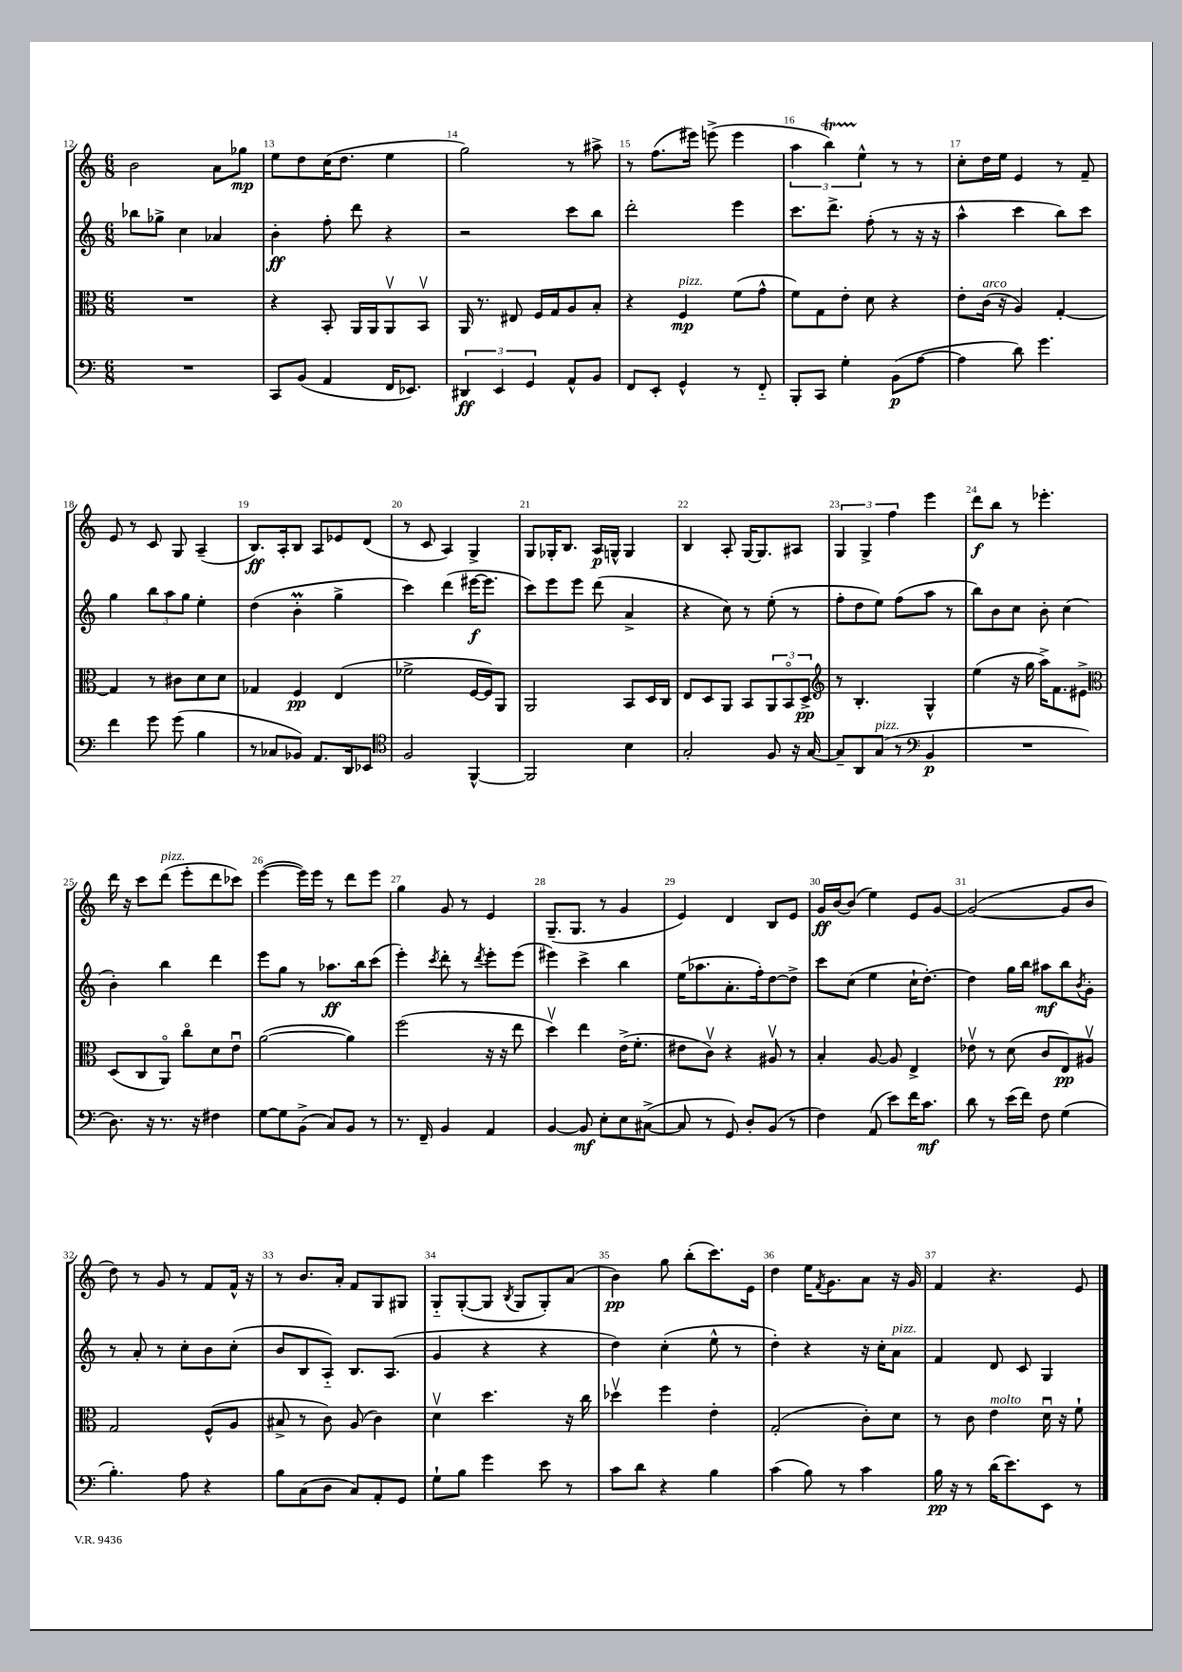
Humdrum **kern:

**kern	**kern	**kern	**kern
*staff4	*staff3	*staff2	*staff1
*clefF4	*clefC3	*clefG2	*clefG2
*k[]	*k[]	*k[]	*k[]
*M6/8	*M6/8	*M6/8	*M6/8
2.r	2.r	8bb-\L	2b\
.	.	8gg-^\J	.
.	.	4cc\	.
.	.	4a-/	8a\L
.	.	.	8gg-\J
=	=	=	=
8CC/L	4r	4b'\	8ee\L
(8BB/J	.	.	8dd\
4AA/	8BB'/	8ff'\	(16cc\K
.	.	.	8.dd\J
.	16AA/LL	8ddd\	.
.	16AA/J	.	.
16FF/LK	8AAv/	4r	4ee\
8.EE-/J)	.	.	.
.	8BBv/J	.	.
=	=	=	=
6DD#/	16AA/	2r	2gg\)
.	8.r	.	.
6EE/	.	.	.
.	8E#/	.	.
6GG/	.	.	.
.	16F/LL	.	.
.	16G/J	.	.
8AA^^/L	8A/	8ccc\L	8r
8BB/J	8B'/J	8bb\J	8aa#^\
=	=	=	=
8FF/L	4r	2ddd'\	8r
8EE'/J	.	.	(8.ff\L
4GG^^/	4F/	.	.
.	.	.	16eee#\Jk)
.	.	.	(8eee^\
8r	(8f\L	4eee\	4eee\
8FF'~/	8g^^\J	.	.
=	=	=	=
8BBB'/L	8f\L)	8.ccc\L	6aa\
8CC/J	8G\	.	.
.	.	.	6bb\)
.	.	8.ddd^\J	.
4G'\	8e'\J	.	.
.	.	.	6ee^^\
.	8d\	(8ff'\	.
(8BB\L	4r	8r	8r
[8A\J	.	16r	8r
.	.	16r	.
=	=	=	=
4A\]	8e'\L	4aa^^\	8cc'\L
.	(16c\Jk	.	16dd\L
.	16r	.	16ee\JJ
8d\)	4A/)	4ccc\	4e/
4.g\	.	.	.
.	[4G'/	8bb\L)	8r
.	.	8ccc\J	8f~/
=	=	=	=
4f\	4G/]	4gg\	8e/
.	.	.	8r
8g\	8r	12bb\L	8c/
.	.	12aa\	.
(8g\	8c#\L	.	8G/
.	.	12gg\J	.
4B\	8d\	4ee'\	(4A~/
.	8d\J	.	.
=	=	=	=
8r	4G-/	(4dd\	8.B/L)
8C-/L	.	.	.
.	.	.	16A'/k
8BB-/J)	4F/	4b'\	8B/J
8.AA/L	.	.	8A/L
.	(4E/	4gg^\	8e-/
16DD/k	.	.	.
8EE-/J	.	.	(8d/J
=	=	=	=
*clefC4	*	*	*
2F/	2f-^\	4ccc\)	8r
.	.	.	8c/
.	.	(4ddd\	4A/)
[4FF^^/	[16F/LL	[16eee#\LK	4G^/
.	16F/]J)	8.eee#\]J	.
.	8AA/J	.	.
=	=	=	=
2FF/]	2AA/	8ccc\L)	8G/L
.	.	8eee\	16G-'/K
.	.	.	8.B/J
.	.	8eee\J	.
.	.	(8ddd\	16A/LL
.	.	.	16G^^/JJ
4B\	8BB/L	4a^/	4G/
.	16D/L	.	.
.	16C/JJ	.	.
=	=	=	=
2G'/	8E/L	4r	4B/
.	8D/	.	.
.	8AA/J	8cc\)	8A'/
.	8BB/L	8r	[16G/LK
.	.	.	8.G/]
8F/	12AA/	(8ee'\	.
.	12BBo/	.	.
16r	.	8r	8A#/J
.	12D^/J	.	.
[16G/	.	.	.
=	=	=	=
*	*clefG2	*	*
8G~/]L	8r	8ff'\L	6G/
8AA/	4.B'/	8dd\	.
.	.	.	6G^/
(8G/J	.	8ee\J)	.
.	.	.	6ff\
8r	.	(8ff\L	.
*clefF4	*	*	*
4BB/	4G^^/	8aa\J	4eee\
.	.	8r	.
=	=	=	=
2.r	(4ee\	8bb\L)	8ddd\L
.	.	8b\	8bb\J
.	16r	8cc\J	8r
.	16gg\	.	.
.	16aa^\LK)	8b'\	4.eee-'\
.	8.f\	.	.
.	.	(4cc\	.
.	8e#^\J	.	.
=	=	=	=
*	*clefC3	*	*
8.D\)	(8D/L	4b'\)	16ddd\
.	.	.	16r
.	8C/	.	8ccc\L
16r	.	.	.
8.r	8AAo/J)	4bb\	(8ddd\J
.	8cco\L	.	8eee'\L
16r	.	.	.
4F#\	8d\	4ddd\	8ddd\
.	8eu\J	.	8ccc-\J)
=	=	=	=
[8G\L	([2a\	8eee\L	([4eee\
8G\]	.	8gg\J	.
(8BB^\J	.	8r	16eee\]LL)
.	.	.	16eee\JJ
8C/L)	.	8.aa-\L	8r
8BB/J	4a\])	.	8ddd\L
.	.	16bb\k	.
8r	.	(8ccc\J	8eee\J
=	=	=	=
8.r	(2ff\	4eee'\)	4gg\
16FF~/	.	.	.
.	.	8qccc/	.
4BB/	.	8ddd'\	8g/
.	.	8r	8r
.	.	8qddd/	.
4AA/	16r	8eee'\L	4e/
.	16r	.	.
.	8ee\	(8eee\J	.
=	=	=	=
[4BB/	4ddv\)	4eee#\)	(8.G~/L
.	.	.	8.G/J
8BB/]	4ee\	4ccc^\	.
8E'\L	.	.	8r
8E\	(16e^\LK	4bb\	4g/
.	8.f'\J	.	.
([8C#^\J	.	.	.
=	=	=	=
8C#/]	8e#\L	(16ee\LK	4e/)
.	.	8.aa-\	.
8r	8cv\J)	.	.
8GG/)	4r	8.a'\	4d/
8D'/L	.	.	.
.	.	16ff'\k)	.
(8BB/J	8A#v/	[8dd\	8B/L
8r	8r	8dd^\]J	8e/J
=	=	=	=
4F\)	4B'/	8ccc\L	16g/LL
.	.	.	[16b/J
.	.	(8cc\J	(8b/]J
(8AA/	[8A/	4ee\	4ee\)
8e\L)	8A/]	.	.
16f\K	4E^/	16cc`\LK	8e/L
8.c\J	.	[8.dd'\J)	.
.	.	.	[8g/J
=	=	=	=
8d\	8e-v\	4dd\]	(2g/_
8r	8r	.	.
(16e\LL	(8d\	16gg\LL	.
16f\JJ)	.	16bb\JJ	.
8F\	8c/L	8aa#\L	.
(4G\	8E/)	8bb\	8g/]L
.	.	8qb/	.
.	8A#v/J	8g'\J	8b/J
=	=	=	=
4.B'\)	2G/	8r	8dd\)
.	.	8a'/	8r
.	.	8r	8g/
8A\	.	8cc'\L	8r
4r	(8F^^/L	8b\	8f/L
.	8A/J	(8cc'\J	16f^^/Jk
.	.	.	16r
=	=	=	=
8B\L	8B#^/	8b/L	8r
(8C\	8r	8B/	8.b/L
8D\J	8c\)	8A'~/J)	.
.	.	.	16a'/Jk
8C/L)	(8A/	8.B/L	8f/L
8AA'/	4c\)	.	8G/
.	.	(8.A/J	.
8GG/J	.	.	8G#/J
=	=	=	=
8G`\L	4dv\	4g/	8G'~/L
8B\J	.	.	([8G'/
4g\	4.dd\	4r	8G/]J
.	.	.	8qB/
.	.	.	8G/L
8e\	.	4r	8G'/)
8r	16r	.	(8a/J
.	16cc\	.	.
=	=	=	=
8c\L	4dd-v\	4dd\)	4b\)
8d\J	.	.	.
4r	4ff\	(4cc'\	8gg\
.	.	.	(8bb'\L
4B\	4e'\	8ee^^\	8.ccc\)
.	.	8r	.
.	.	.	16e\Jk
=	=	=	=
(4c\	(2G'/	4dd'\)	4dd\
8B\)	.	4r	16ee\LK
.	.	.	8qf/
.	.	.	8.g\
8r	.	.	.
4c\	8c'\L)	16r	8a\J
.	.	16cc'\LK	.
.	8d\J	8a\J	16r
.	.	.	16g/
=	=	=	=
16B\	8r	4f/	4f/
16r	.	.	.
8r	8c\	.	.
(16d\LK	4e\	8d/	4.r
8.e\)	.	.	.
.	.	8c/	.
8EE\J	16du\	4G/	.
.	16r	.	.
8r	8f`\	.	8e/
==	==	==	==
*-	*-	*-	*-
